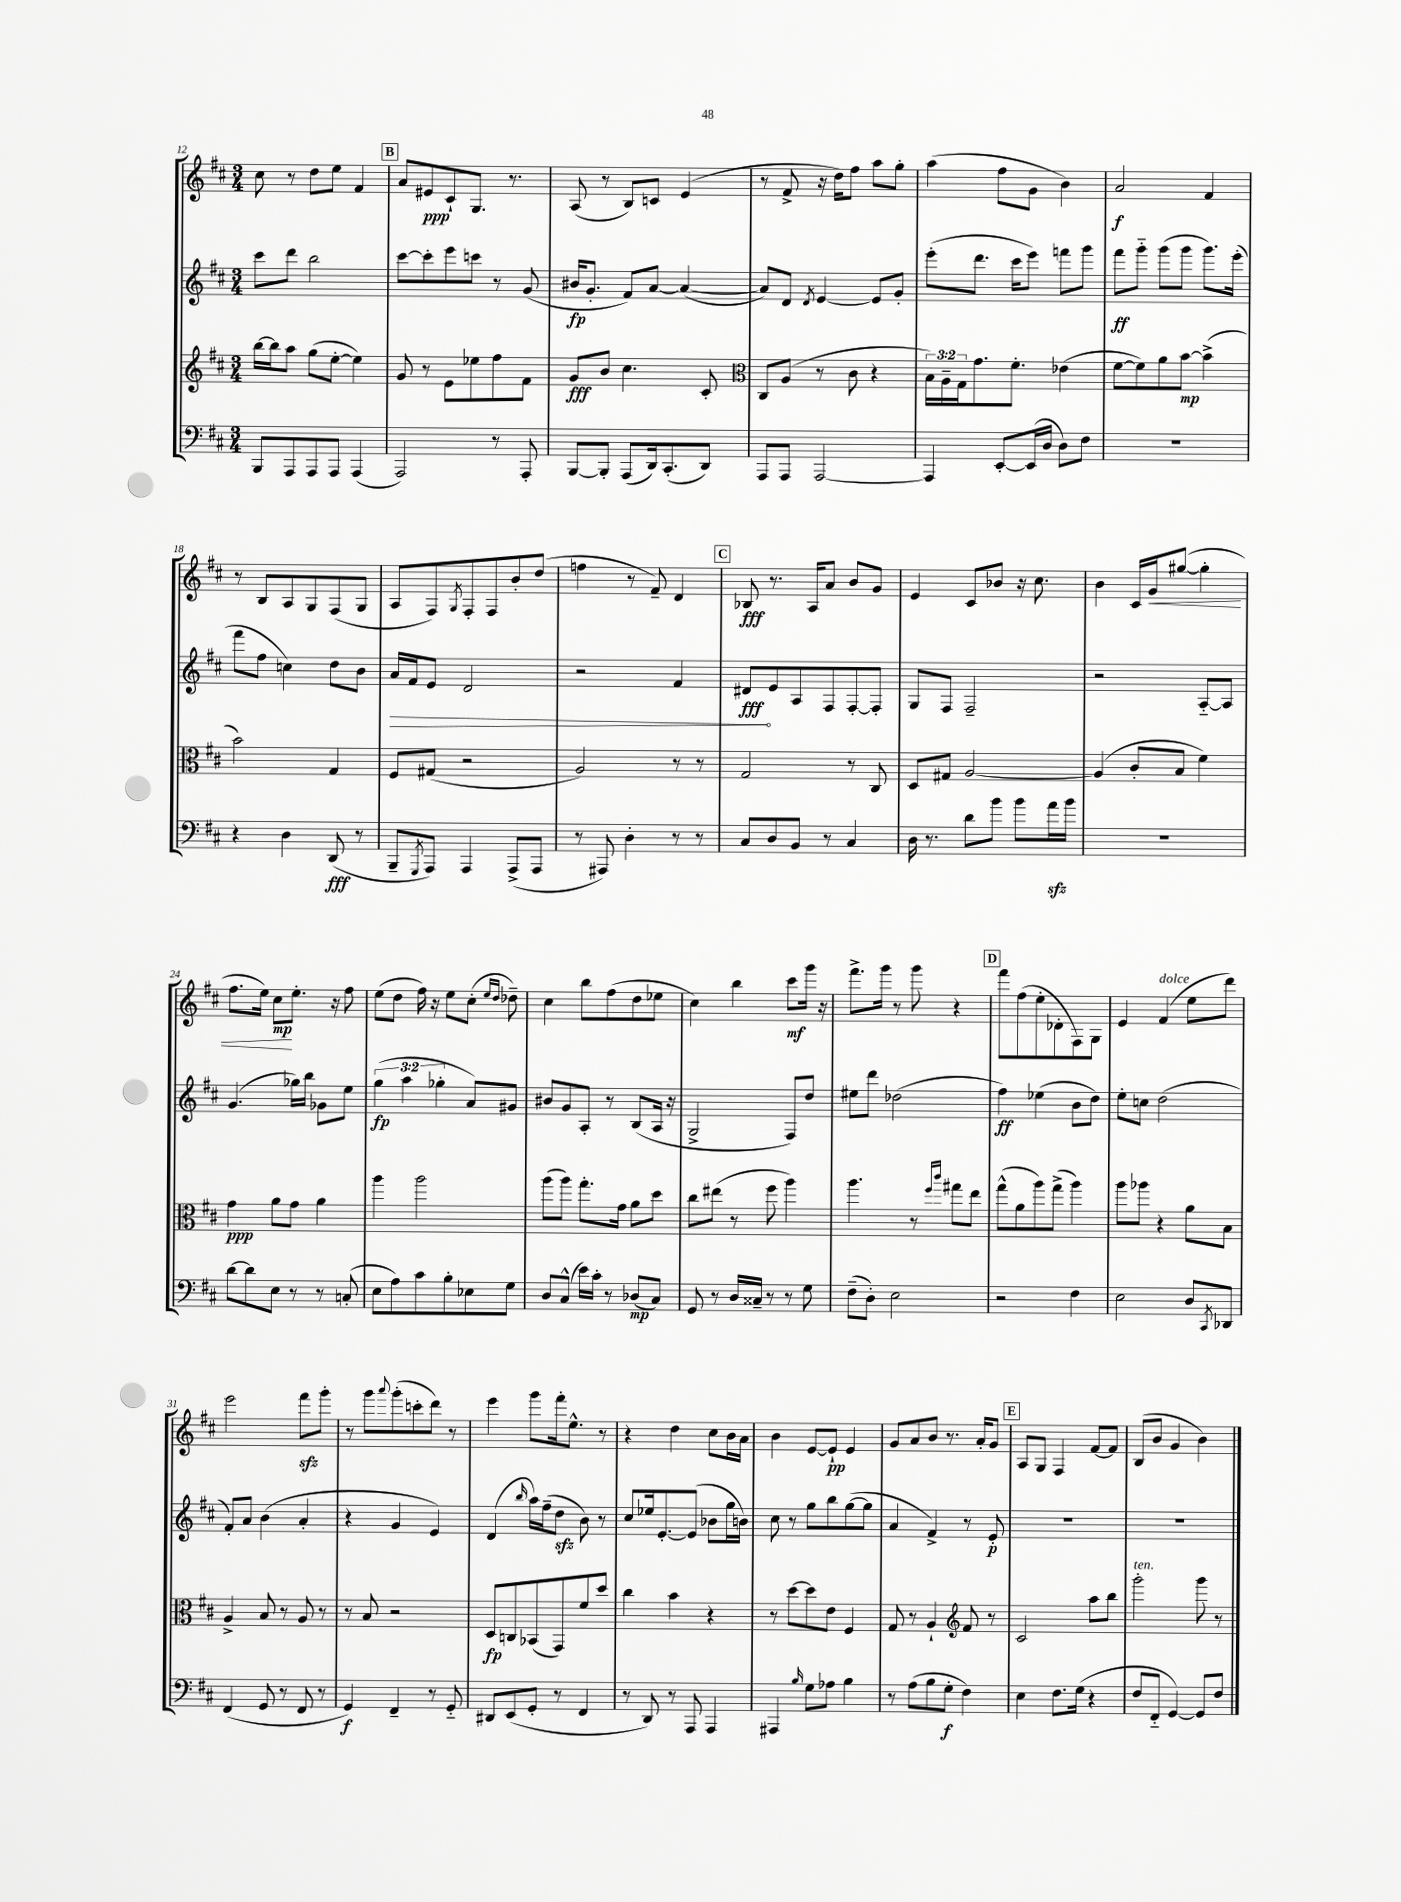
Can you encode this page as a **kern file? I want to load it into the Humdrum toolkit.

**kern	**kern	**kern	**kern
*staff4	*staff3	*staff2	*staff1
*clefF4	*clefG2	*clefG2	*clefG2
*k[f#c#]	*k[f#c#]	*k[f#c#]	*k[f#c#]
*M3/4	*M3/4	*M3/4	*M3/4
8BBB	[16bb	8ccc#	8cc#
.	16bb]	.	.
8AAA	8aa	8ddd	8r
8AAA	(8gg	2bb	8dd
8AAA	[8ee'	.	8ee
(4AAA	4ee])	.	4f#
=	=	=	=
2AAA)	8g	[8ccc#	8a
.	8r	8ccc#']	8e#
.	8e	8eee	8c#`
.	8ee-	8ccc	8.G
8r	8ff#	8r	.
.	.	.	8.r
8AAA'	8f#	(8g	.
=	=	=	=
[8BBB	8g	16b#	(8A
.	.	8.g'	.
8BBB']	8b	.	8r
(8AAA	4.cc#	8f#)	8B)
16DD)	.	[8a	8c
(8.CC#'	.	.	.
.	.	(4a_	(4e
8DD)	8c#'	.	.
=	=	=	=
*	*clefC3	*	*
8AAA	8C#	8a])	8r
8AAA	(8A	8d	8f#^
.	.	8qd	.
[2AAA	8r	[4e	16r
.	.	.	16dd)
.	8c#	.	8ff#
.	4r	8e]	8aa
.	.	8g'	8gg'
=	=	=	=
4AAA]	24B)	(8eee'	(4aa
.	24A~	.	.
.	24G	.	.
.	8.g	8.ddd	.
[8EE'	.	.	8ff#
.	8.f#'	16ccc#	.
(16EE]	.	8eee)	8g
16D	.	.	.
8D)	(4e-	8fff	4b)
8F#	.	8ggg	.
=	=	=	=
2.r	[8f#	8fff#	2a
.	8f#])	8ggg'~	.
.	8a	(8ggg	.
.	[8b	8ggg	.
.	(4b^]	8.ggg)	4f#
.	.	(16eee'	.
=	=	=	=
4r	2b)	8fff#	8r
.	.	8ff#	8B
4D	.	4cc)	8A
.	.	.	8G
(8DD	4G	8dd	(8F#
8r	.	8b	8G
=	=	=	=
8BBB~	8F#	16a	8A
.	.	16f#	.
8qGGG	.	.	.
8AAA)	(8G#	8e	8F#)
.	.	.	8qG
4AAA	2r	2d	8F#'
.	.	.	8F#
(8AAA^	.	.	8b'
8AAA	.	.	(8dd
=	=	=	=
8r	2A)	2r	4ff
8AAA#)	.	.	.
4D'	.	.	8r
.	.	.	8f#~)
8r	8r	4f#	4d
8r	8r	.	.
=	=	=	=
8C#	2G	8d#	8B-
8D	.	8e	8.r
8BB	.	8A	.
.	.	.	16A
8r	.	8F#	8a
4C#	8r	[8F#'	8b
.	8C#	8F#']	8g
=	=	=	=
16D	8D	8G	4e
8.r	.	.	.
.	8G#	8F#	.
8d	[2A	2F#~	8c#
8b	.	.	8b-
8b	.	.	16r
.	.	.	8.cc#
16a	.	.	.
16b	.	.	.
=	=	=	=
2.r	(4A]	2r	4b
.	8c#'	.	16c#
.	.	.	16g
.	8B	.	([8gg#
.	4f#)	[8A'~	4gg#']
.	.	8A]	.
=	=	=	=
[8d	4g	(4.g	8.ff#
8d]	.	.	.
.	.	.	16ee)
8E	8a	.	8cc#
8r	8g	16gg-)	8.ee'
.	.	16bb	.
8r	4a	8g-	.
.	.	.	16r
(8C'	.	8ee	8ff#
=	=	=	=
8E	4aa	(6gg	(8ee
8A)	.	.	8dd
.	.	6aa	.
8c#	2aa	.	16ff#)
.	.	.	16r
.	.	6gg-'	.
8B'	.	.	8ee
8E-	.	8a)	(8cc#'
.	.	.	16qqee
.	.	.	16qqdd
8G	.	8g#	8dd-~)
=	=	=	=
8D	(8aa	8b#	4cc#
(8C#^^	8aa)	8g	.
16e)	8.gg'	8A'	8bb
16c#'	.	.	.
8r	.	8r	(8ff#
.	16g	.	.
(8D-	8a	(8B	8dd
8C#)	8dd	16A	8ee-
.	.	16r	.
=	=	=	=
8GG	8cc#	2G^	4cc#)
8r	(8ee#	.	.
16D	8r	.	4bb
16C##~	.	.	.
8r	8ff#	.	.
8r	4aa)	8F#)	8ccc#
8G	.	8dd	16ggg
.	.	.	16r
=	=	=	=
(8F#~	4.aa	8ee#	8.fff#^
8D')	.	8ddd	.
.	.	.	16ggg
2E	.	(2dd-	8r
.	8r	.	8ggg
.	16qqff#	.	.
.	16qqccc#	.	.
.	8gg#	.	4r
.	8ee	.	.
=	=	=	=
2r	(8gg^^	4ff#)	8fff#
.	8a	.	(8ff#
.	8aa)	(4ee-	8ee'
.	(8gg^	.	8d-'
4F#	4aa)	8b	8F#)
.	.	8dd)	8G
=	=	=	=
2E	8aa	8ee'	4e
.	8aa-	8cc	.
.	4r	(2dd	(4f#
8D	8a	.	8ee
8qCC#	.	.	.
8DD-	8B	.	8ddd)
=	=	=	=
(4FF#	4A^	8f#')	2eee
.	.	8a	.
8GG	8B	(4b	.
8r	8r	.	.
8FF#	8A	4a'	8fff#
8r	8r	.	8ggg'
=	=	=	=
4GG)	8r	4r	8r
.	8B	.	8ggg
.	.	.	8qqaaa
4FF#~	2r	4g	(8ggg'
.	.	.	8ccc'
8r	.	4e)	8ddd)
8GG'~	.	.	8r
=	=	=	=
8DD#	8D	(4d	4eee
(8EE	8C	.	.
.	.	16qqbb	.
8GG'	(8BB-	16aa)	8ggg
.	.	(16ff#~	.
8r	8GG)	8dd	16fff#'
.	.	.	8.ee^^
4FF#	8f#	8b)	.
.	8dd	8r	8r
=	=	=	=
8r	4cc#	8cc#	4r
8DD)	.	16ee-	.
.	.	[8.e'	.
8r	4b	.	4dd
8AAA	.	(8e]	.
4AAA	4r	8b-	8cc#
.	.	16gg	16b
.	.	16b)	16a
=	=	=	=
4AAA#	8r	8cc#	4b
.	[8dd	8r	.
16qqB	.	.	.
8G	8dd]	8gg	[8e
8A-	8e	8bb	8e`]
4B	4F#	([8gg	4e
.	.	8gg]	.
=	=	=	=
8r	8G	4a	8g
(8A	8r	.	8a
8B	4A`	4f#^)	8b
8G'	.	.	8.r
*	*clefG2	*	*
4F#)	8f#	8r	.
.	.	.	16a'
.	8r	8e'	8g
=	=	=	=
4E	2c#	2.r	8A
.	.	.	8G
8.F#	.	.	4F#
(16G	.	.	.
4r	8aa	.	[8f#
.	8bb	.	8f#]
=	=	=	=
8F#	2ggg'	2.r	(8B
8FF#'~	.	.	8b
[4GG)	.	.	4g
8GG]	8ggg	.	4b)
8F#	8r	.	.
==	==	==	==
*-	*-	*-	*-
